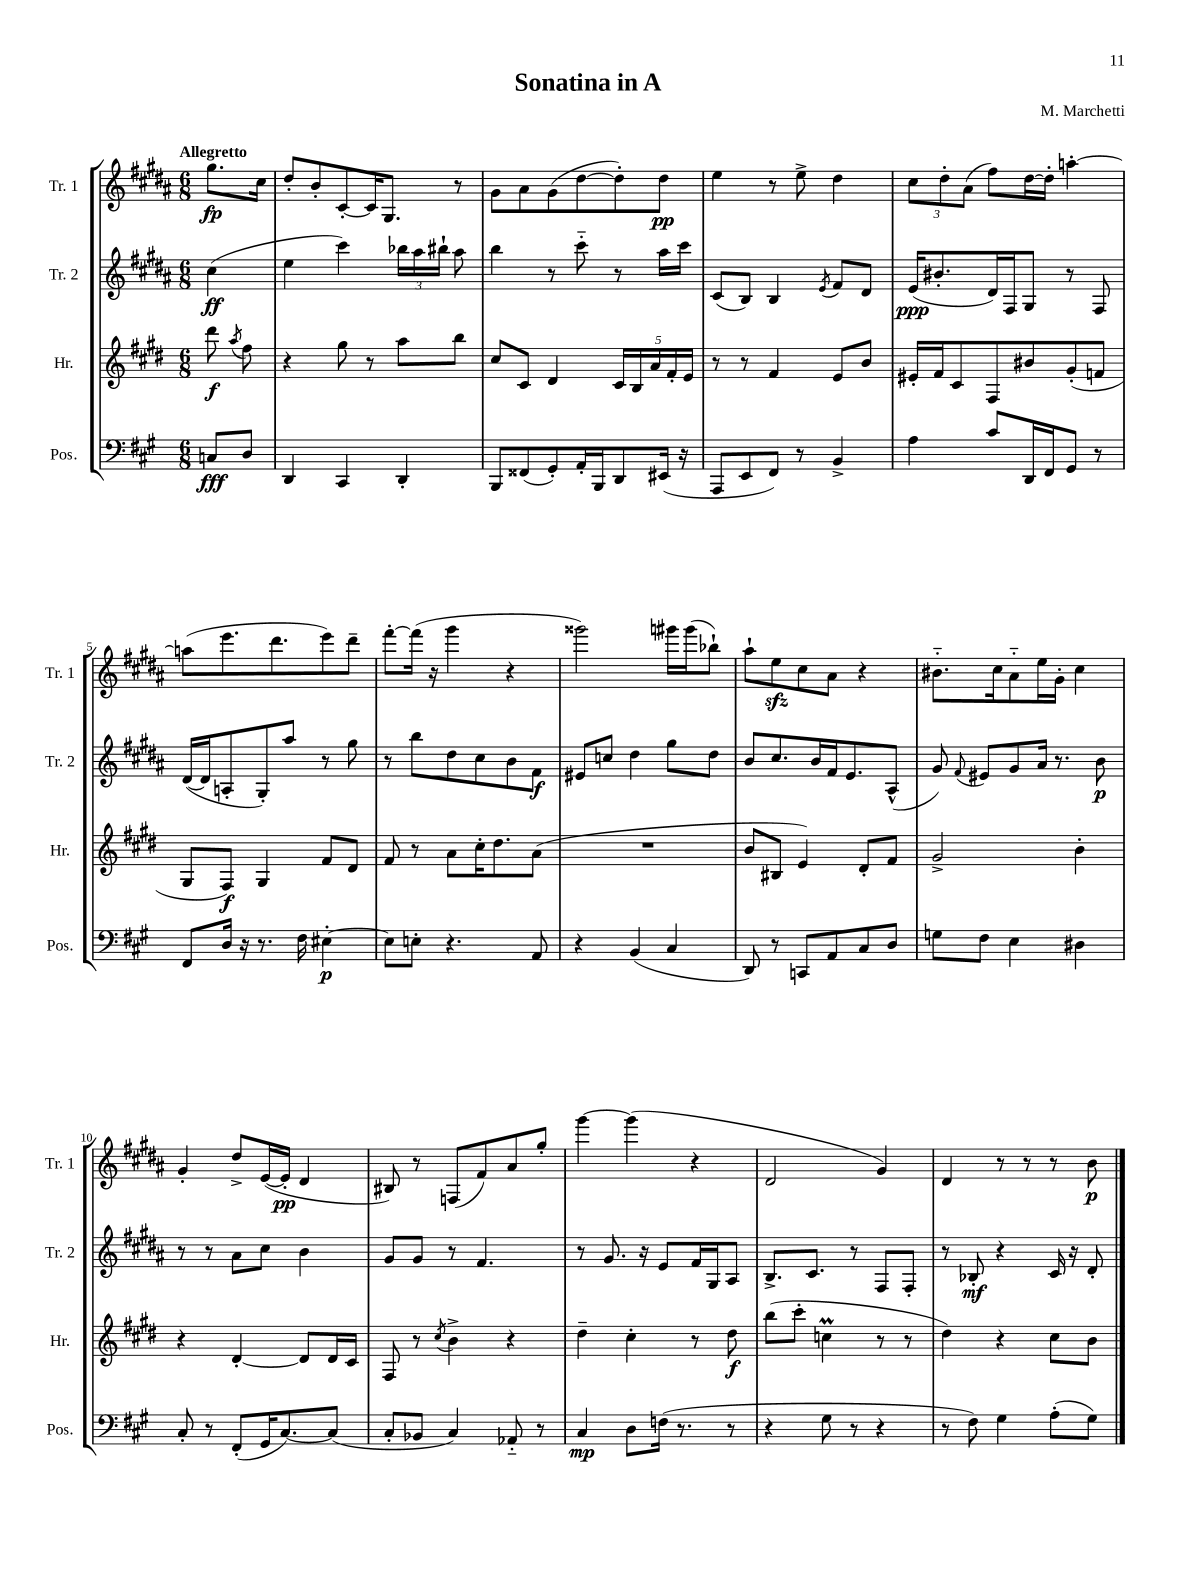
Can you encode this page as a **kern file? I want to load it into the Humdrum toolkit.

**kern	**kern	**kern	**kern
*staff4	*staff3	*staff2	*staff1
*clefF4	*clefG2	*clefG2	*clefG2
*k[f#c#g#]	*k[f#c#g#d#]	*k[f#c#g#d#a#]	*k[f#c#g#d#a#]
*M6/8	*M6/8	*M6/8	*M6/8
8C	8ddd#	(4cc#	8.gg#
.	8qaa	.	.
8D	8ff#	.	.
.	.	.	16cc#
=	=	=	=
4DD	4r	4ee	8dd#'
.	.	.	8b'
4CC#	8gg#	4ccc#)	[8c#'
.	8r	.	16c#]
.	.	.	8.G#
4DD'	8aa	24bb-	.
.	.	24aa#	.
.	.	24bb#`	.
.	8bb	8aa#	8r
=	=	=	=
8BBB	8cc#	4bb	8g#
(8FF##	8c#	.	8a#
8GG#')	4d#	8r	(8g#
16AA'	.	8ccc#'~	[8dd#
16BBB	.	.	.
8DD	20c#	8r	8dd#'])
.	20B	.	.
.	20a	.	.
(16EE#	.	16aa#	8dd#
.	20f#'	.	.
16r	.	16ccc#	.
.	20e	.	.
=	=	=	=
8AAA	8r	(8c#	4ee
8EE	8r	8B)	.
8FF#)	4f#	4B	8r
8r	.	.	8ee^
.	.	8qe	.
4BB^	8e	8f#	4dd#
.	8b	8d#	.
=	=	=	=
4A	16e#'	(16e	12cc#
.	16f#	8.b#'	.
.	.	.	12dd#'
.	8c#	.	.
.	.	.	(12a#
8c#	8F#	16d#)	8ff#)
.	.	16F#	.
16DD	8b#	8G#	[16dd#
16FF#	.	.	16dd#']
8GG#	(8g#'	8r	[4aa'
8r	8f	8F#	.
=	=	=	=
8FF#	8G#	([16d#	(8aa]
.	.	16d#]	.
16D	8F#)	8A'	8.eee
16r	.	.	.
8.r	4G#	8G#')	.
.	.	.	8.ddd#
.	.	8aa#	.
16F#	.	.	.
[4E#'	8f#	8r	8eee)
.	8d#	8gg#	8ddd#~
=	=	=	=
8E#]	8f#	8r	[8fff#'
8E'	8r	8bb	(16fff#]
.	.	.	16r
4.r	8a	8dd#	4ggg#
.	16cc#'	8cc#	.
.	8.dd#	.	.
.	.	8b	4r
8AA	(8a	8f#	.
=	=	=	=
4r	2.r	8e#	2ggg##)
.	.	8cc	.
(4BB	.	4dd#	.
4C#	.	8gg#	16ggg#
.	.	.	(16ggg#
.	.	8dd#	8bb-`)
=	=	=	=
8DD)	8b	8b	8aa#`
8r	8B#	8.cc#	8ee
8CC	4e)	.	8cc#
.	.	16b	.
8AA	.	16f#	8a#
.	.	8.e	.
8C#	8d#'	.	4r
8D	8f#	(8A#^^	.
=	=	=	=
8G	2g#^	8g#)	8.b#'~
.	.	8qqf#	.
8F#	.	8e#	.
.	.	.	16cc#
4E	.	8g#	8a#'~
.	.	16a#	16ee
.	.	8.r	16g#'
4D#	4b'	.	4cc#
.	.	8b	.
=	=	=	=
8C#'	4r	8r	4g#'
8r	.	8r	.
(8FF#'	[4d#'	8a#	8dd#^
16GG#	.	8cc#	([16e
[8.C#)	.	.	16e']
.	8d#]	4b	4d#
(8C#]	16d#	.	.
.	16c#	.	.
=	=	=	=
8C#'	8F#	8g#	8B#)
8BB-	8r	8g#	8r
.	8qcc#	.	.
4C#)	4b^	8r	(8F
.	.	4.f#	8f#)
8AA-'~	4r	.	8a#
8r	.	.	8gg#'
=	=	=	=
4C#	4dd#~	8r	[4ggg#
.	.	8.g#	.
8D	4cc#'	.	(4ggg#]
.	.	16r	.
(16F	.	8e	.
8.r	.	.	.
.	8r	16f#	4r
.	.	16G#	.
8r	8dd#	8A#	.
=	=	=	=
4r	(8bb	8.B^	2d#
.	8ccc#'	.	.
.	.	8.c#	.
8G#	4cc	.	.
8r	.	8r	.
4r	8r	8F#	4g#)
.	8r	8F#'	.
=	=	=	=
8r	4dd#)	8r	4d#
8F#)	.	8B-'	.
4G#	4r	4r	8r
.	.	.	8r
(8A'	8cc#	16c#	8r
.	.	16r	.
8G#)	8b	8d#'	8b
==	==	==	==
*-	*-	*-	*-
